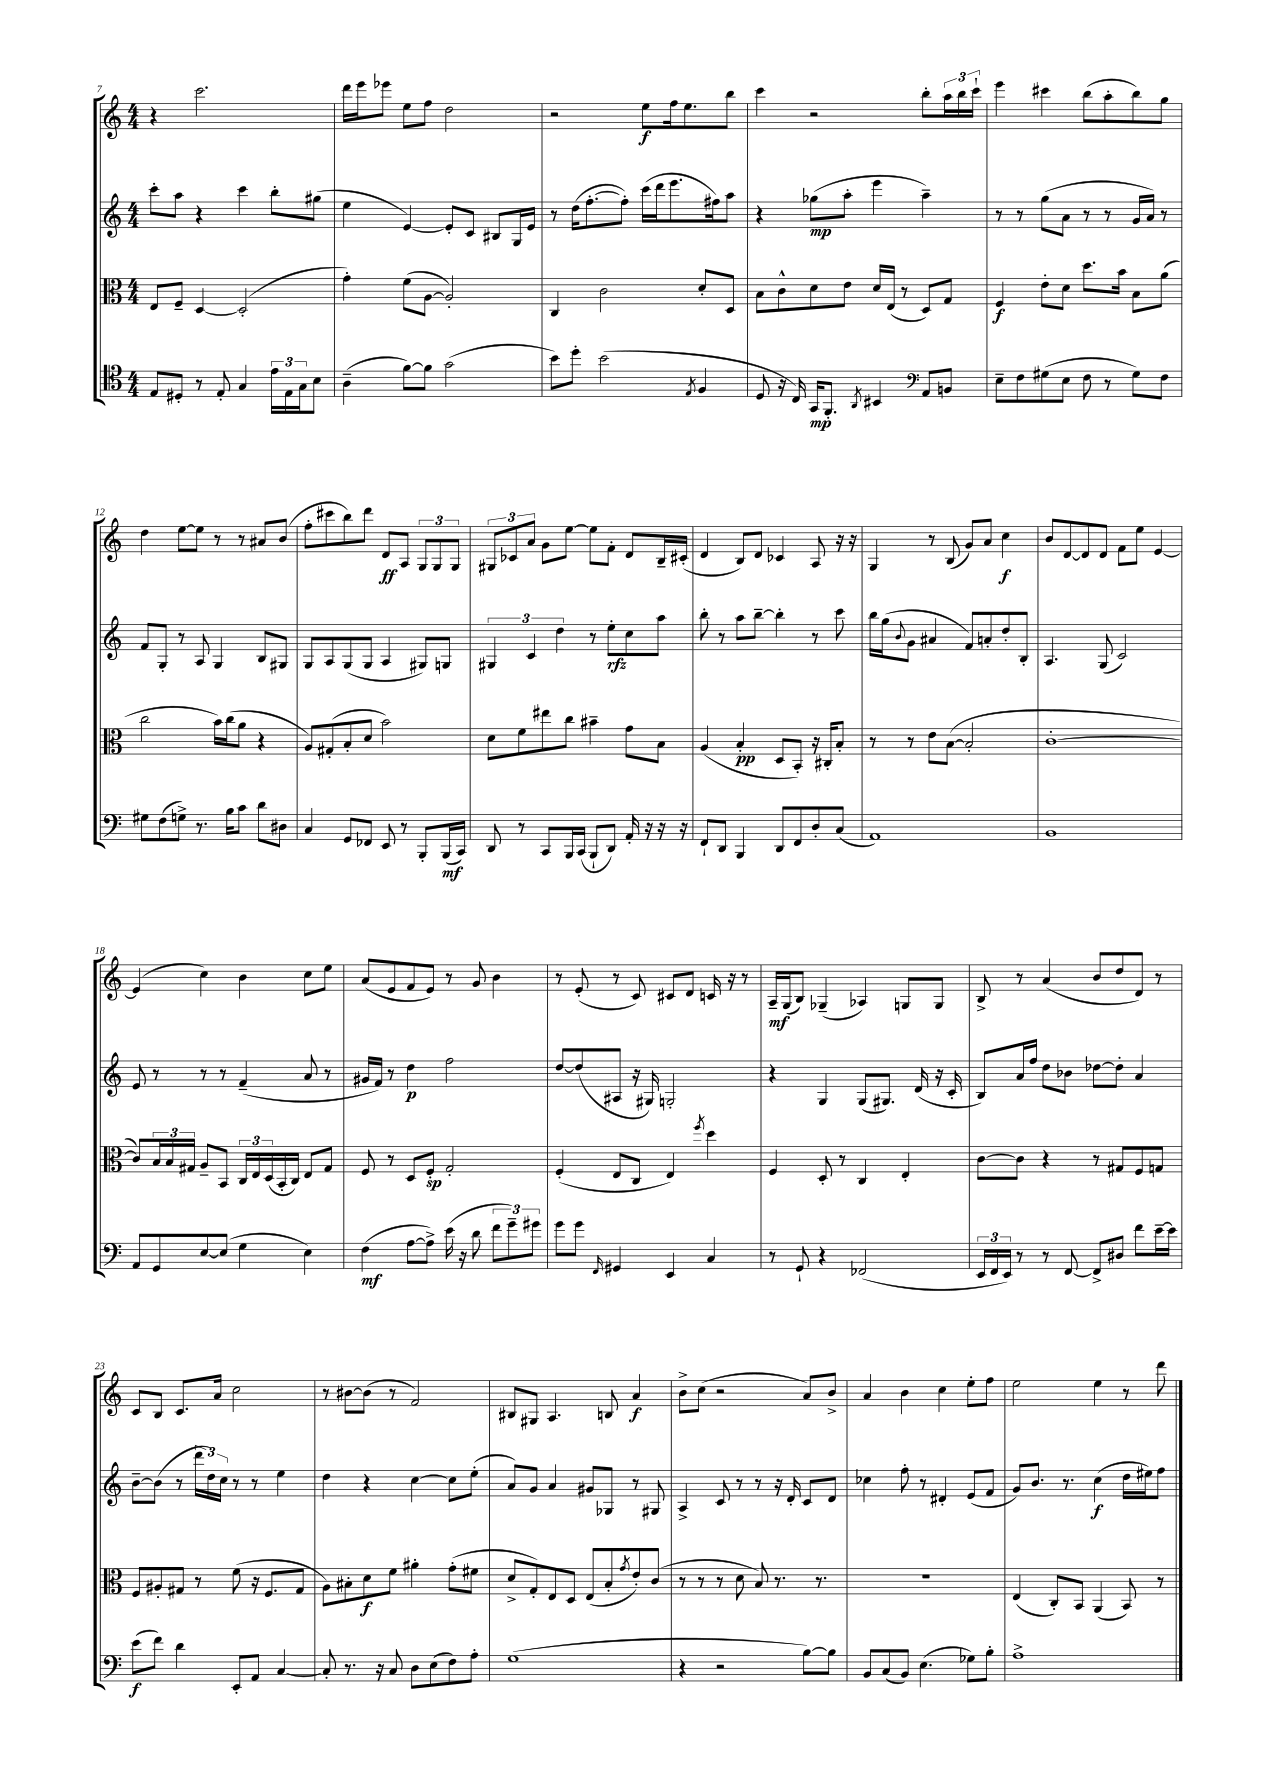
<<
\new StaffGroup <<
\new Staff = "s0" {
    \clef treble \key c \major \numericTimeSignature \time 4/4
    r4 c'''2. |
    d'''16 e'''16 ees'''8 e''8 f''8 d''2 |
    r2 e''8\f f''16 e''8. b''8 |
    c'''4 r2 b''8-. \tuplet 3/2 { a''16 b''16 c'''16-! } |
    e'''4 cis'''4 b''8( a''8-. b''8) g''8 |
    d''4 e''8~ e''8 r8 r8 ais'8 b'8( |
    f''8-. cis'''8 b''8) d'''8 d'8\ff a8 \tuplet 3/2 { g8 g8 g8 } |
    \tuplet 3/2 { gis8 ces'8 a'8 } g'8 e''8~ e''8 f'8-. d'8 b16-- cis'16-.( |
    d'4 b8) d'8 ces'4 a8 r16 r16 |
    g4 r8 b8( g'8) a'8 c''4\f |
    b'8 d'8~ d'8 d'8 f'8 e''8 e'4~ |
    e'4( c''4) b'4 c''8 e''8 |
    a'8( e'8 f'8 e'8) r8 g'8 b'4 |
    r8 e'8-.( r8 c'8) cis'8 d'8 c'16 r16 r8 |
    a16--\mf g16( b8) ges4--( aes4) g8 g8 |
    b8-> r8 a'4( b'8 d''8 d'8) r8 |
    c'8 b8 c'8. a'16 c''2 |
    r8 bis'8~ bis'8( r8 f'2) |
    bis8 gis8 a4. b8 a'4\f |
    b'8-> c''8( r2 a'8) b'8-> |
    a'4 b'4 c''4 e''8-. f''8 |
    e''2 e''4 r8 d'''8 \bar "|." |
}
\new Staff = "s1" {
    \clef treble \key c \major \numericTimeSignature \time 4/4
    c'''8-. a''8 r4 c'''4 b''8-. gis''8( |
    e''4 e'4~) e'8-. c'8 bis8 g16 e'16 |
    r8 d''16( f''8.~-. f''8-.) c'''16( d'''16 e'''8. fis''16) a''8 |
    r4 ges''8\mp( a''8-. e'''4 a''4--) |
    r8 r8 g''8( a'8 r8 r8 g'16 a'16) r8 |
    f'8 g8-. r8 a8 g4 b8 gis8 |
    g8 a8 g8( g8 a4 gis8) g8 |
    \tuplet 3/2 { gis4 c'4 d''4 } r8 e''8-.\rfz c''8 a''8 |
    b''8-. r8 a''8 b''8~-- b''4-. r8 c'''8 |
    b''16 g''16( \appoggiatura { b'8 } g'8 ais'4 f'8) a'8-. d''8-. b8-. |
    a4. g8( c'2) |
    e'8 r8 r8 r8 f'4--( a'8 r8 |
    gis'16 f'16) r8 d''4\p f''2 |
    d''8~ d''8( ais8 r16 gis16) g2-. |
    r4 g4 g8( gis8.) d'16( r16 c'16-. |
    b8) a'16 f''16 d''8 bes'8 des''8~ des''8-. a'4 |
    b'8~-- b'8( r8 \tuplet 3/2 { d'''16 d''16) c''16 } r8 r8 e''4 |
    d''4 r4 c''4~ c''8 e''8-.( |
    a'8) g'8 a'4 gis'8 ges8 r8 gis8 |
    a4-> c'8 r8 r8 r16 d'16-. c'8 d'8 |
    ces''4 f''8-. r8 dis'4-. e'8( f'8 |
    g'8) b'8. r8. c''4\f( d''16 eis''16) f''8 \bar "|." |
}
\new Staff = "s2" {
    \clef alto \key c \major \numericTimeSignature \time 4/4
    e8 f8-- d4~ d2-.( |
    g'4-.) f'8( a8~ a2-.) |
    c4 c'2 d'8-. d8 |
    b8 c'8-^ d'8 e'8 d'16 e16( r8 d8) g8 |
    f4\f e'8-. d'8 d''8. b'16 b8 a'8( |
    c''2 b'16) c''16( a'8 r4 |
    a8) gis8-.( b8-. d'8 b'2) |
    d'8 f'8 eis''8 c''8 bis'4-- g'8 b8 |
    a4( b4-.\pp d8 b,8-.) r16 cis16-. b8-. |
    r8 r8 e'8 b8~( b2-. |
    c'1~-. |
    c'8) \tuplet 3/2 { b16 b16 gis16 } a8-- b,8 \tuplet 3/2 { c16 e16 d16( } b,16-. c16) e8 gis8 |
    f8 r8 d8 f8-.\sp g2-. |
    f4-.( e8 c8 e4) \acciaccatura { f''8 } d''4 |
    f4 d8-. r8 c4 e4-. |
    c'8~ c'8 r4 r8 gis8 f8 g8 |
    f8 ais8-. gis8 r8 f'8( r16 f8. gis8 |
    a8) bis8-. d'8\f f'8 ais'4-. g'8-.( fis'8 |
    d'8-> g8-.) e8 d8 e8( b8-. \acciaccatura { g'8 } e'8-.) c'8( |
    r8 r8 r8 d'8 b8) r8. r8. |
    R1 |
    e4( c8-.) b,8 a,4( b,8) r8 \bar "|." |
}
\new Staff = "s3" {
    \clef tenor \key c \major \numericTimeSignature \time 4/4
    e8 dis8-. r8 e8-. g4 \tuplet 3/2 { e'16 e16 g16 } b8 |
    a4--( f'8~) f'8 g'2( |
    b'8) d''8-. b'2( \acciaccatura { e8 } f4 |
    d8 r16 c16) g,16\mp f,8.-. \acciaccatura { a,8 } bis,4 \clef bass a,8 b,8 |
    e8-- f8 gis8( e8 f8 r8 gis8) f8 |
    gis8 f8( g8->) r8. b16 c'8 d'8 dis8 |
    c4 g,8 fes,8 e,8 r8 b,,8-. b,,16\mf( c,16) |
    d,8 r8 c,8 b,,16 c,16( b,,8-! d,8) a,16-. r16 r16 r16 |
    f,8-! d,8 b,,4 d,8 f,8 d8-. c8( |
    a,1) |
    b,1 |
    a,8 g,8 e8~ e8( g4 e4) |
    f4\mf( a8~ a8->) e'16( r16 d'8 \tuplet 3/2 { f'8 g'8--) gis'8 } |
    g'8 g'8 \grace { f,16 } gis,4 e,4 c4 |
    r8 g,8-! r4 fes,2( |
    \tuplet 3/2 { e,16 f,16 e,16) } r8 r8 f,8~ f,8-> dis8 f'8 e'16~-- e'16 |
    e'8\f( f'8) d'4 e,8-. a,8 c4~ |
    c8-. r8. r16 c8 d8 e8( f8) a8-. |
    g1( |
    r4 r2 b8~) b8 |
    b,8 c8( b,8) e4.( ges8) b8-. |
    a1-> \bar "|." |
}
>>
>>
\layout { \context { \Score currentBarNumber = #7 } }
